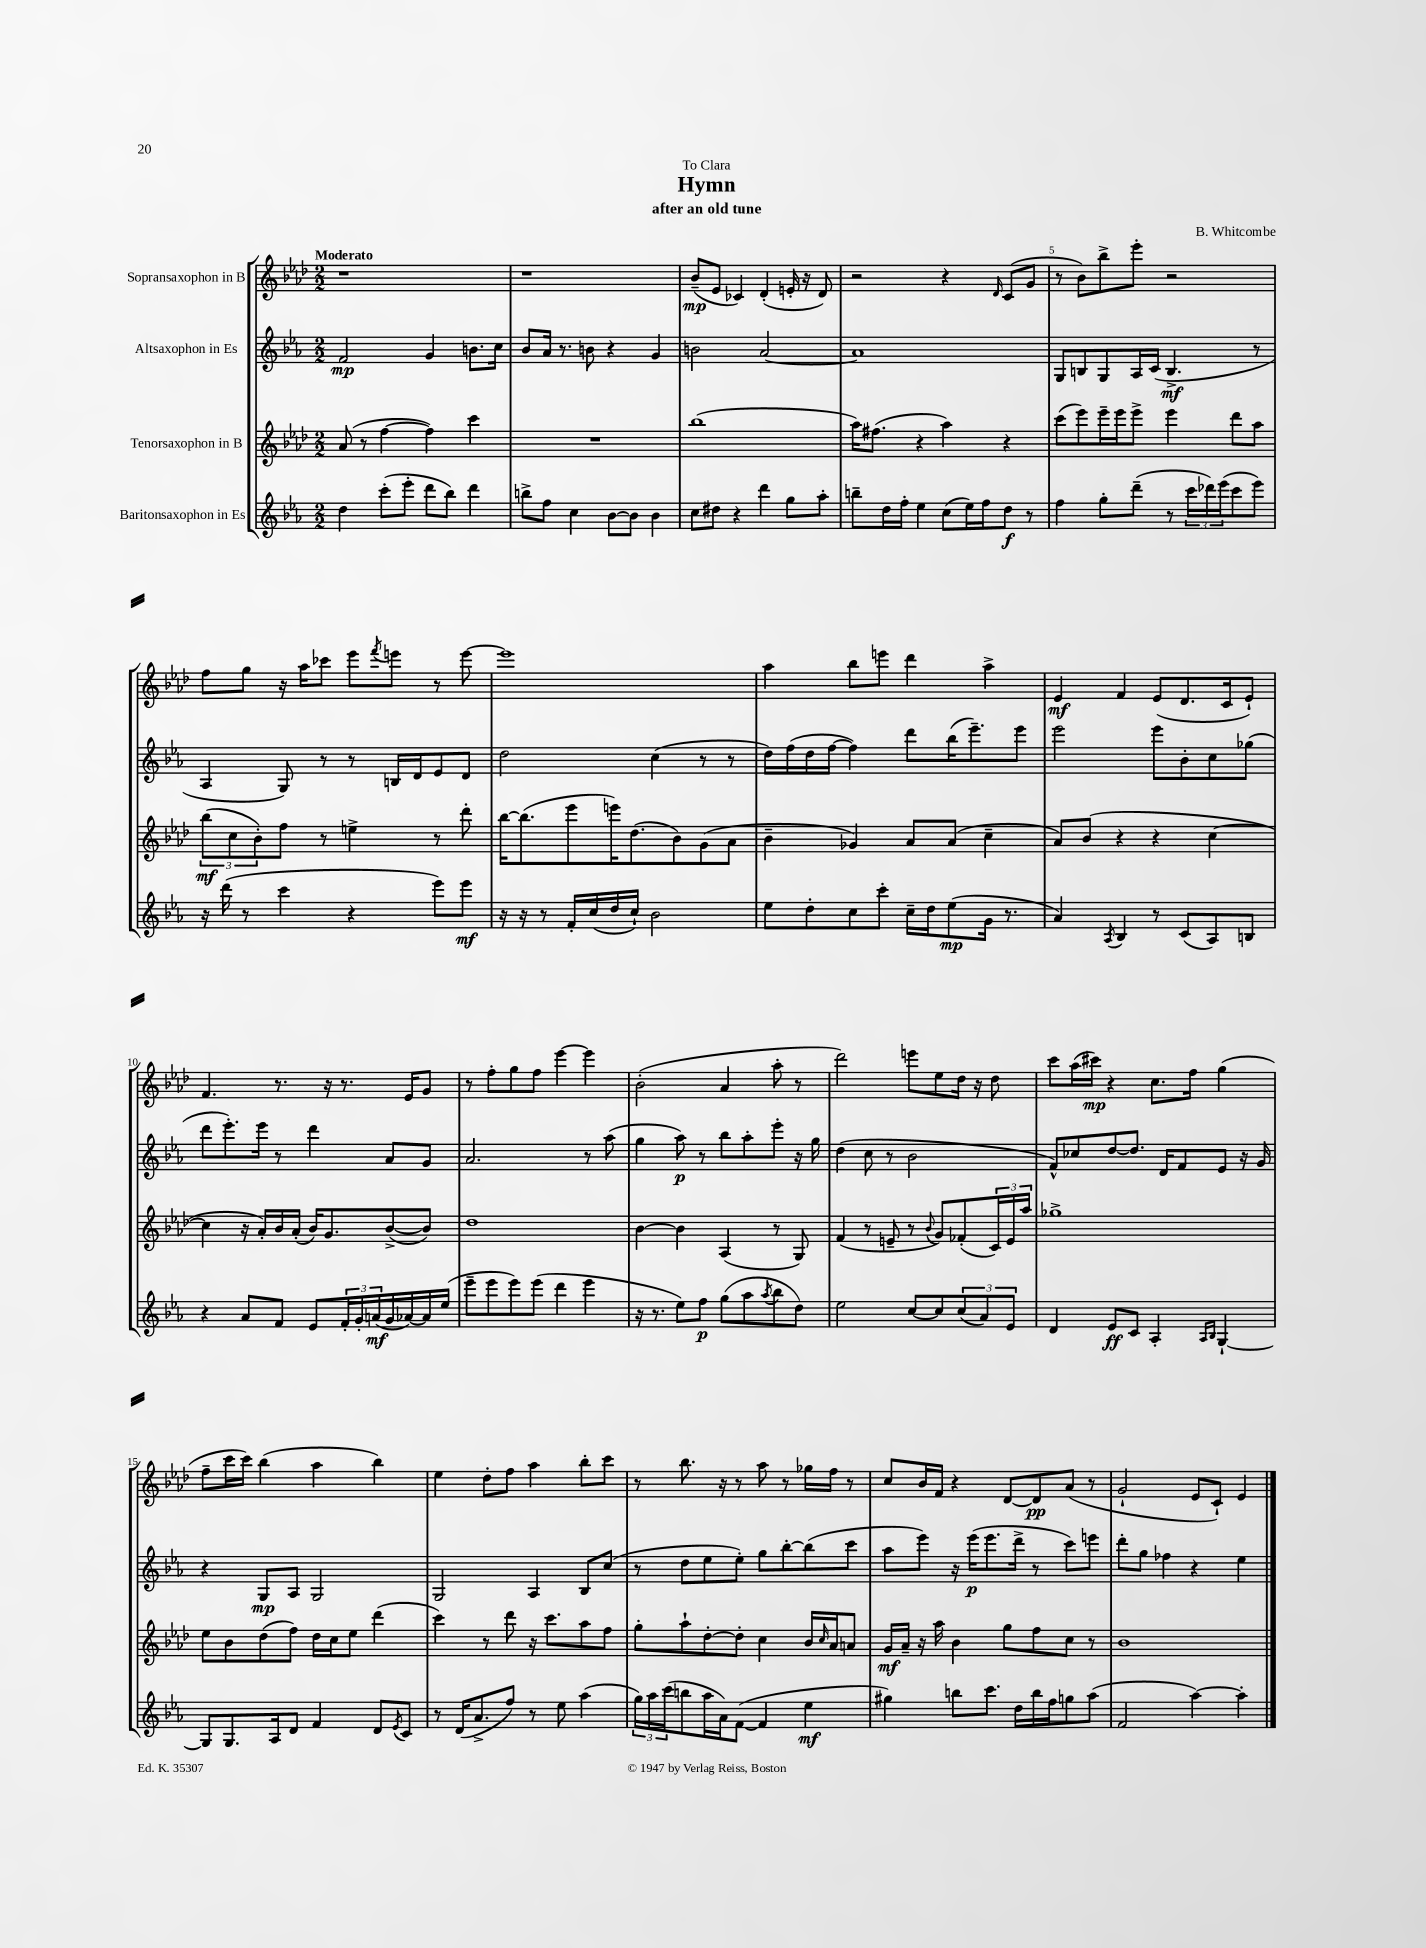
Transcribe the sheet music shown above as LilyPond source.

\header { title = "Hymn" composer = "B. Whitcombe" subtitle = "after an old tune" dedication = "To Clara" }
<<
\new StaffGroup <<
\new Staff = "s0" \with { instrumentName = "Sopransaxophon in B" } {
    \clef treble \key aes \major \numericTimeSignature \time 2/2 \tempo "Moderato"
    r1 |
    r1 |
    bes'8--\mp( ees'8 ces'4) des'4-.( e'16-. r16 des'8) |
    r2 r4 \grace { des'16 } c'8( g'8 |
    r8 bes'8) bes''8-> ees'''8-. r2 |
    f''8 g''8 r16 aes''16 ces'''8 ees'''8 \acciaccatura { f'''8 } e'''8 r8 e'''8~ |
    e'''1 |
    aes''4 bes''8 e'''8 des'''4 aes''4-> |
    ees'4\mf f'4 ees'8( des'8. c'16 ees'8-!) |
    f'4. r8. r16 r8. ees'16 g'8 |
    r8 f''8-. g''8 f''8 ees'''4~ ees'''4 |
    bes'2-.( aes'4 aes''8-. r8 |
    des'''2) e'''8 ees''8 des''16 r16 des''8 |
    c'''8 aes''16( cis'''16\mp) r4 c''8. f''16 g''4( |
    f''8-- c'''16 c'''16) bes''4( aes''4 bes''4) |
    ees''4 des''8-. f''8 aes''4 bes''8-. c'''8 |
    r8 bes''8. r16 r8 aes''8 r8 ges''16 f''16 r8 |
    c''8 bes'16 f'16 r4 des'8~ des'8\pp aes'8( r8 |
    g'2-! ees'8 c'8-!) ees'4 \bar "|." |
}
\new Staff = "s1" \with { instrumentName = "Altsaxophon in Es" } {
    \clef treble \key ees \major \numericTimeSignature \time 2/2
    f'2\mp g'4 b'8. c''16 |
    bes'8 aes'16 r8. b'8 r4 g'4 |
    b'2 aes'2~ |
    aes'1 |
    g8 b8 g8 aes16 c'16( b4.->\mf r8 |
    aes4 g8) r8 r8 b16 d'16 ees'8 d'8 |
    d''2 c''4( r8 r8 |
    d''16) f''16( d''16 f''16~ f''4) d'''8 bes''16( ees'''8.--) ees'''8 |
    ees'''2 ees'''8 bes'8-. c''8 ges''8( |
    d'''8 ees'''8.-.) ees'''16 r8 d'''4 aes'8 g'8 |
    aes'2. r8 aes''8( |
    g''4 aes''8\p) r8 bes''8 aes''8-. ees'''8-. r16 g''16 |
    d''4( c''8 r8 bes'2 |
    f'8-^) ces''8 d''8~ d''8. d'16 f'8 ees'8 r16 g'16 |
    r4 g8\mp aes8 g2 |
    g2 aes4 bes8 c''8( |
    r8 d''8 ees''8 ees''8-.) g''8 bes''8~-. bes''8( c'''8 |
    aes''8 ees'''8) r16 ees'''16\p( ees'''8. d'''16-> r8 c'''8) e'''8 |
    d'''8-. g''8 fes''4 r4 ees''4 \bar "|." |
}
\new Staff = "s2" \with { instrumentName = "Tenorsaxophon in B" } {
    \clef treble \key aes \major \numericTimeSignature \time 2/2
    aes'8( r8 f''4~ f''4) c'''4 |
    R1 |
    bes''1( |
    aes''16) fis''8.( r4 aes''4) r4 |
    c'''8( ees'''8) ees'''16-- ees'''16 ees'''8-> ees'''4 des'''8 aes''8 |
    \tuplet 3/2 { bes''8\mf( c''8 bes'8-.) } f''8 r8 e''4-> r8 des'''8-. |
    bes''16~ bes''8.( ees'''8 e'''16) des''8.( bes'8) g'8( aes'8 |
    bes'4-- ges'4) aes'8 aes'8( c''4-- |
    aes'8) bes'8( r4 r4 c''4~ |
    c''4 r16 aes'16-.) bes'16 aes'16-.( bes'16) g'8. bes'8~->( bes'8) |
    des''1 |
    bes'4~ bes'4 aes4( r8 g8) |
    f'4( r8 e'8-- r8 \appoggiatura { bes'8 } g'8) fes'8-.( \tuplet 3/2 { c'16) e'16 aes''16 } |
    ges''1-> |
    ees''8 bes'8 des''8( f''8) des''16 c''16 ees''8 des'''4( |
    c'''4) r8 des'''8 r16 c'''8. aes''8 f''8 |
    g''8-. aes''8-! des''8~-. des''8-. c''4 bes'16 \grace { c''16 } aes'16 a'8 |
    g'16\mf aes'16-- r16 aes''16 bes'4 g''8 f''8 c''8 r8 |
    bes'1 \bar "|." |
}
\new Staff = "s3" \with { instrumentName = "Baritonsaxophon in Es" } {
    \clef treble \key ees \major \numericTimeSignature \time 2/2
    d''4 c'''8-.( ees'''8-. d'''8 bes''8) d'''4 |
    b''8-> f''8 c''4 bes'8~ bes'8 bes'4 |
    c''8 dis''8 r4 d'''4 g''8 aes''8-. |
    b''8-- d''16 f''16-. ees''4 c''8( ees''16) f''16 d''8\f r8 |
    f''4 g''8-. d'''8--( r8 \tuplet 3/2 { c'''16 des'''16) ees'''16( } c'''8 ees'''8) |
    r16 d'''16( r8 c'''4 r4 ees'''8) ees'''8\mf |
    r16 r16 r8 f'16-. c''16( d''16 c''16-!) bes'2 |
    ees''8 d''8-. c''8 c'''8-. c''16-- d''16 ees''8\mp( g'16 r8. |
    aes'4) \acciaccatura { aes8 } bes4 r8 c'8( aes8) b8 |
    r4 aes'8 f'8 ees'8 \tuplet 3/2 { f'16-. g'16-. a'16\mf( } g'16 aes'16~) aes'16 ees''16( |
    ees'''8-- ees'''8 ees'''8) ees'''8( d'''4 ees'''4 |
    r16 r8. ees''8) f''8\p g''8( aes''8 \acciaccatura { aes''8 } bes''8 d''8) |
    ees''2 c''8~ c''8 \tuplet 3/2 { c''8( aes'8) ees'8 } |
    d'4 ees'8\ff c'8 aes4-. \grace { aes16 bes16 } g4~-! |
    g8 g8. aes16 d'8 f'4 d'8 \acciaccatura { ees'8 } c'8 |
    r8 d'16( aes'8.-> f''8) r8 ees''8 aes''4( |
    \tuplet 3/2 { g''16) aes''16 c'''16( } b''8 aes''16 aes'16) f'8~( f'4 ees''4\mf |
    gis''4) b''8 c'''8. d''16 b''16 f''16 g''8 aes''8( |
    f'2 aes''4~) aes''4-. \bar "|." |
}
>>
>>
\layout { \context { \Score \override BarNumber.break-visibility = ##(#f #t #t) barNumberVisibility = #(every-nth-bar-number-visible 5) } }
